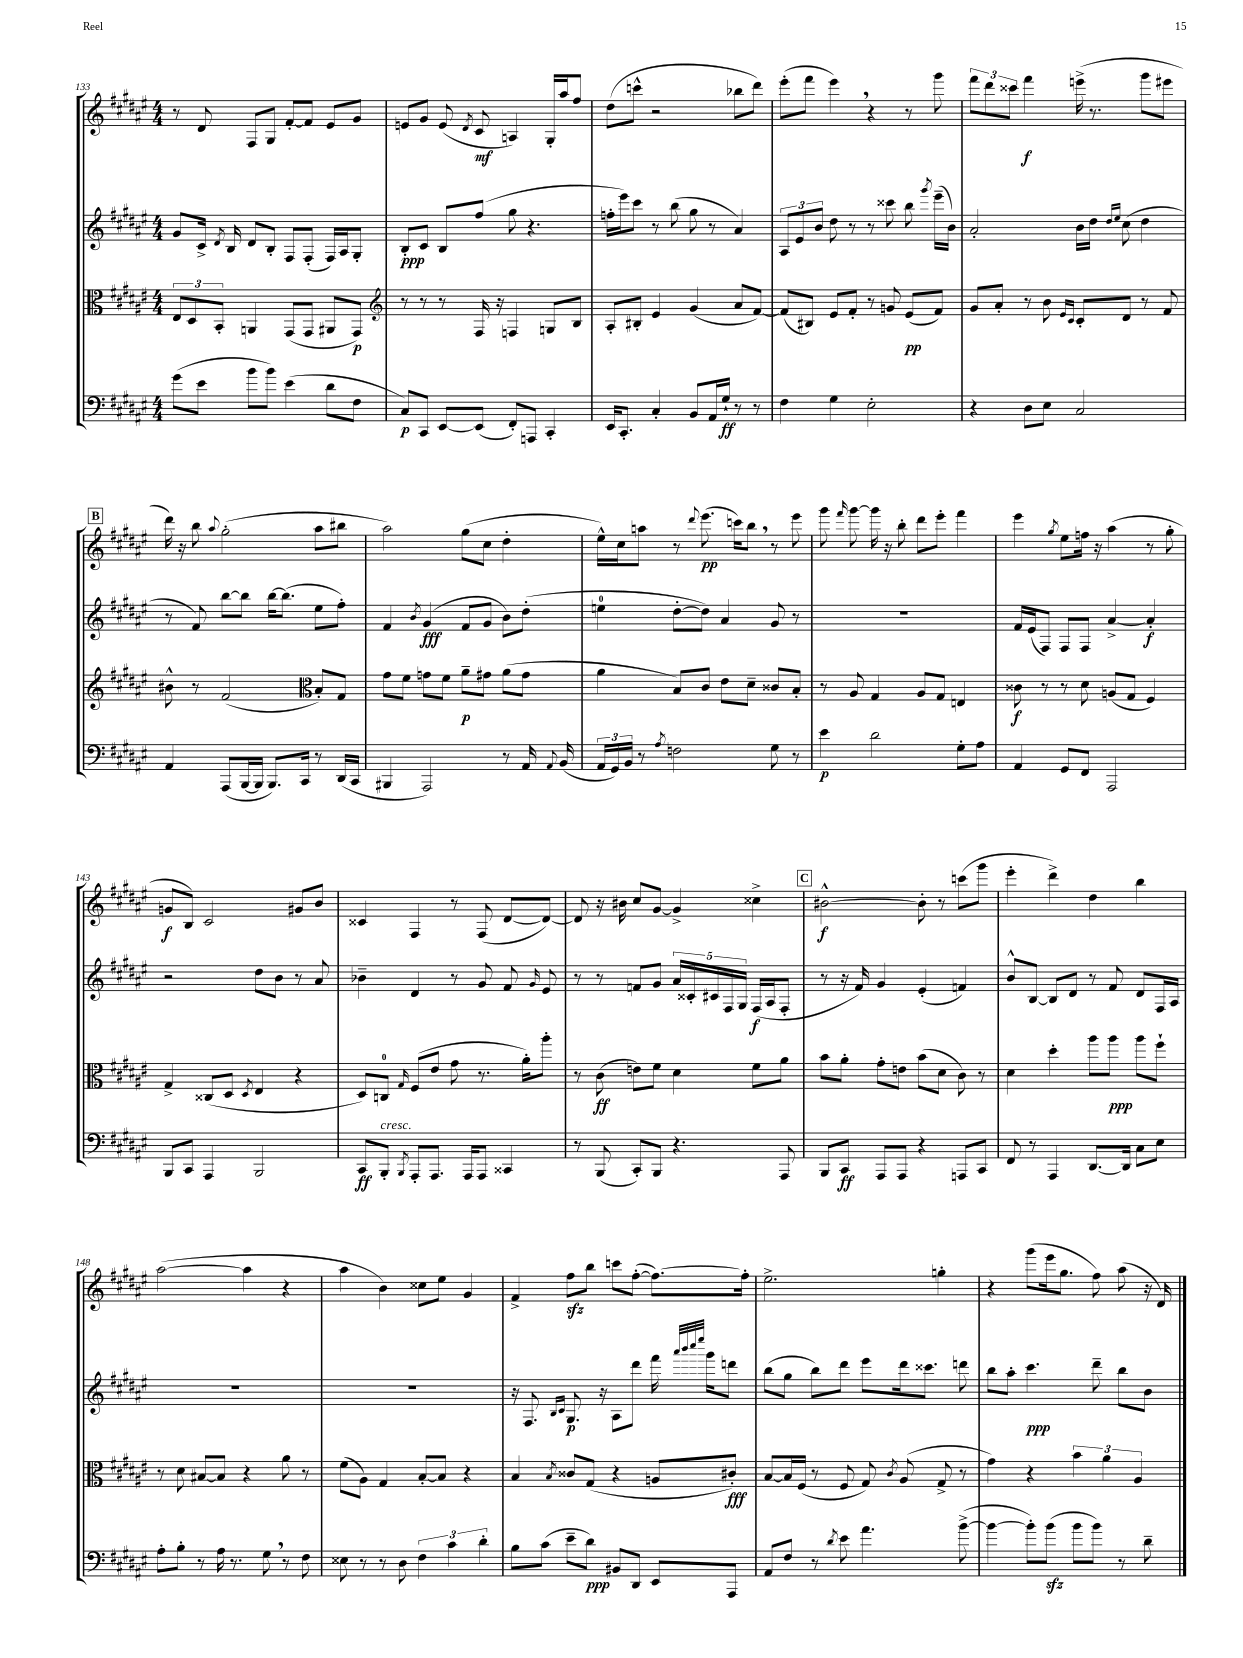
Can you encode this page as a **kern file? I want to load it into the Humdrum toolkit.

**kern	**kern	**kern	**kern
*staff4	*staff3	*staff2	*staff1
*clefF4	*clefC3	*clefG2	*clefG2
*k[f#c#g#d#a#e#]	*k[f#c#g#d#a#e#]	*k[f#c#g#d#a#e#]	*k[f#c#g#d#a#e#]
*M4/4	*M4/4	*M4/4	*M4/4
(8g#	12E#	8g#	8r
.	12D#	.	.
8e#	.	16c#^	8d#
.	12BB'	.	.
.	.	8qd#	.
.	.	16B	.
8b	4AA	8d#	8F#
8b)	.	8B'	8G#
(4e#	(8GG#	8F#	[8f#'
.	8GG#	(8F#'	8f#]
8d#	8AA#	16F#)	8e#
.	.	16A#	.
8F#	8GG#)	8G#'	8g#
=	=	=	=
*	*clefG2	*	*
8C#)	8r	8B'	8e
8CC#	8r	8c#	8g#
[8EE#	8r	8B	(8e
.	.	.	8qd#
(8EE#]	16F#	(8ff#	8c#
.	16r	.	.
8FF#')	4F	8gg#	4A)
8AAA	.	4.r	.
4CC#'	8G	.	16G#'
.	.	.	16aa#
.	8B	.	8ff#
=	=	=	=
16EE#	8A#'	16ff'	(8dd#
8.CC#'	.	16eee#)	.
.	8B#'	8ccc#	8ccc^^
4C#'	4e#	8r	2r
.	.	(8bb	.
8BB	(4g#	8gg#	.
16AA#	.	8r	.
16G#`	.	.	.
8r	8a#	4a#)	8bb-
8r	[8f#)	.	8ddd#)
=	=	=	=
4F#	(8f#]	12A#	(8eee#'
.	.	12e#	.
.	8B#)	.	8fff#
.	.	12b	.
4G#	8e#	8dd#	4eee#)
.	8f#'	8r	.
2E#'	8r	8r	4r
.	8g	8ccc##	.
.	(8e#	8bb	8r
.	.	8qggg#	.
.	8f#)	(16eee#~	8ggg#
.	.	16b)	.
=	=	=	=
4r	8g#	2a#'	12fff#
.	.	.	12ddd#
.	8a#'	.	.
.	.	.	12ccc##
8D#	8r	.	4fff#
8E#	8b	.	.
.	16qqe#	.	.
.	16qqc#	.	.
2C#	8c#'	16b	(16eee^
.	.	16dd#	8.r
.	.	16qqdd#	.
.	.	16qqee#	.
.	8d#	(8cc#	.
.	8r	4dd#	8ggg#
.	8f#	.	8eee#
=	=	=	=
4AA#	8b#^^	8r	16ddd#)
.	.	.	16r
.	8r	8f#)	8bb
.	.	.	8qqaa#
(8AAA#	(2f#	[8bb	(2gg#'
[16BBB	.	8bb]	.
16BBB]	.	.	.
8.BBB)	.	[16bb	.
.	.	(8.bb]	.
16CC#	.	.	.
*	*clefC3	*	*
8r	8B')	8ee#	8aa#
(16DD#	8G#	8ff#')	8bb#
16CC#	.	.	.
=	=	=	=
4BBB#	8g#	4f#	2aa#)
.	8f#	.	.
.	.	8qb	.
2AAA#)	8g	(4g#	.
.	8f#	.	.
.	8a#~	8f#	(8gg#
.	8g#	8g#	8cc#
8r	(8a#	8b)	4dd#'
16AA#	8g#	(8dd#'	.
8qqAA#	.	.	.
(16BB	.	.	.
=	=	=	=
24AA#	4a#	4ee	16ee#^^)
24GG#)	.	.	.
.	.	.	16cc#
24BB	.	.	.
8r	.	.	8aa
8qA#	.	.	.
2F	8B)	[8dd#'	8r
.	.	.	8qqddd#
.	8c#	8dd#])	(8.eee#
.	8e#	4a#	.
.	.	.	16ccc)
.	8d#~	.	8bb
8G#	8c##	8g#	8r
8r	8B'	8r	8eee#
=	=	=	=
4e#	8r	1r	8ggg#
.	.	.	16qqfff#
.	8A#	.	[8ggg#
2d#	4G#	.	16ggg#]
.	.	.	16r
.	.	.	8bb'
.	8A#	.	8ddd#
.	8G#	.	8eee#'
8G#'	4E	.	4fff#
8A#	.	.	.
=	=	=	=
4AA#	8c##	16f#	4eee#
.	.	(16e#	.
.	8r	8F#)	.
.	.	.	8qgg#
8GG#	8r	8F#	8ee#
8FF#	8d#	8F#	16ff
.	.	.	16r
2AAA#	(8A	[4a#^	(4aa#
.	8G#	.	.
.	4F#)	4a#']	8r
.	.	.	8gg#'
=	=	=	=
8BBB	4G#^	2r	8g
8CC#	.	.	8B)
4AAA#	(8C##	.	2c#
.	8D#	.	.
.	8qD#	.	.
2BBB	4E#	8dd#	.
.	.	8b	.
.	4r	8r	8g#
.	.	8a#	8b
=	=	=	=
8CC#	8D#)	4b-~	4c##
8BBB'	8C	.	.
8qBBB	16qqG#	.	.
8AAA#'	(8F#	4d#	4F#
8.AAA#	8e#	.	.
.	8g#	8r	8r
16AAA#	.	.	.
8AAA#	8.r	8g#	(8F#
4CC##	.	8f#	[8d#
.	16a#')	.	.
.	.	16qqg#	.
.	8aa#'	8e#	8d#_)
=	=	=	=
8r	8r	8r	8d#]
(8BBB	(8c#	8r	16r
.	.	.	16b#
8CC#')	8e)	8f	8cc#
8BBB	8f#	8g#	[8g#
4.r	4d#	20a#	4g#^]
.	.	20c##'	.
.	.	20c#	.
.	.	20F#	.
.	.	20G#	.
.	8f#	(16F#	4cc##^
.	.	16A#	.
8AAA#	8a#	8F#'	.
=	=	=	=
8BBB	8b	8r	[2b#^^
8CC#	8a#'	16r	.
.	.	16f#)	.
8AAA#	8g#'	4g#	.
8AAA#	8e	.	.
4r	(8b	(4e#'	8b#']
.	8d#	.	8r
8AAA	8c#)	4f)	(8ccc
8CC#	8r	.	8ggg#
=	=	=	=
8FF#	4d#	8b^^	4eee#'
8r	.	[8B	.
4AAA#	4dd#'	8B]	4ddd#^)
.	.	8d#	.
[8.DD#	8aa#	8r	4dd#
.	8aa#	8f#	.
16DD#]	.	.	.
8C#	8aa#	8d#	4bb
8E#	8ff#`	16F#	.
.	.	16A#	.
=	=	=	=
8A#'	8r	1r	([2aa#
8B'	8d#	.	.
8r	[8B#	.	.
16A#	8B#]	.	.
8.r	.	.	.
.	4r	.	4aa#]
8G#	.	.	.
8r	8a#	.	4r
8F#	8r	.	.
=	=	=	=
8E##	(8f#	1r	4aa#
8r	8A#)	.	.
8r	4G#	.	4b)
8D#	.	.	.
6F#	[8B'	.	8cc##
.	8B]	.	8ee#
6c#	.	.	.
.	4r	.	4g#
6d#'	.	.	.
=	=	=	=
8B	4B	16r	4f#^
.	.	8.F#	.
(8c#	.	.	.
.	.	16qqB	.
.	8qB	16qqc#	.
8e#~	8c##	8.G#	8ff#
8d#)	(8G#	.	8bb
.	.	16r	.
8BB#	4r	8A#	8ccc
8DD#	.	8ddd#	([8ff#'
8EE#	8A	16fff#	8.ff#_)
.	.	32qqaaa#	.
.	.	32qqbbb	.
.	.	32qqcccc#	.
.	.	32qqeeee#	.
.	.	16ggg#	.
8AAA#	8c#')	8ddd	.
.	.	.	16ff#']
=	=	=	=
8AA#	[8B	(8bb	2.ee#^
8F#	16B]	8gg#	.
.	(16F#	.	.
8r	8r	8bb)	.
8qd#	.	.	.
8e#	8F#	8ddd#	.
4.a#	8G#)	8eee#	.
.	8qc#	.	.
.	(8A#	16ddd#	.
.	.	8.ccc##	.
.	8G#^	.	4gg'
([8b^	8r	8ddd	.
=	=	=	=
4b_	4g#)	8bb	4r
.	.	8aa#'	.
8b'])	4r	4.ccc#	(8ggg#
(8b	.	.	16eee#
.	.	.	8.gg#
8b	6b	.	.
8b)	.	8ddd#~	8ff#)
.	6a#	.	.
8r	.	8bb	(8aa#
.	6A#	.	.
8d#~	.	8b	16r
.	.	.	16d#)
==	==	==	==
*-	*-	*-	*-
